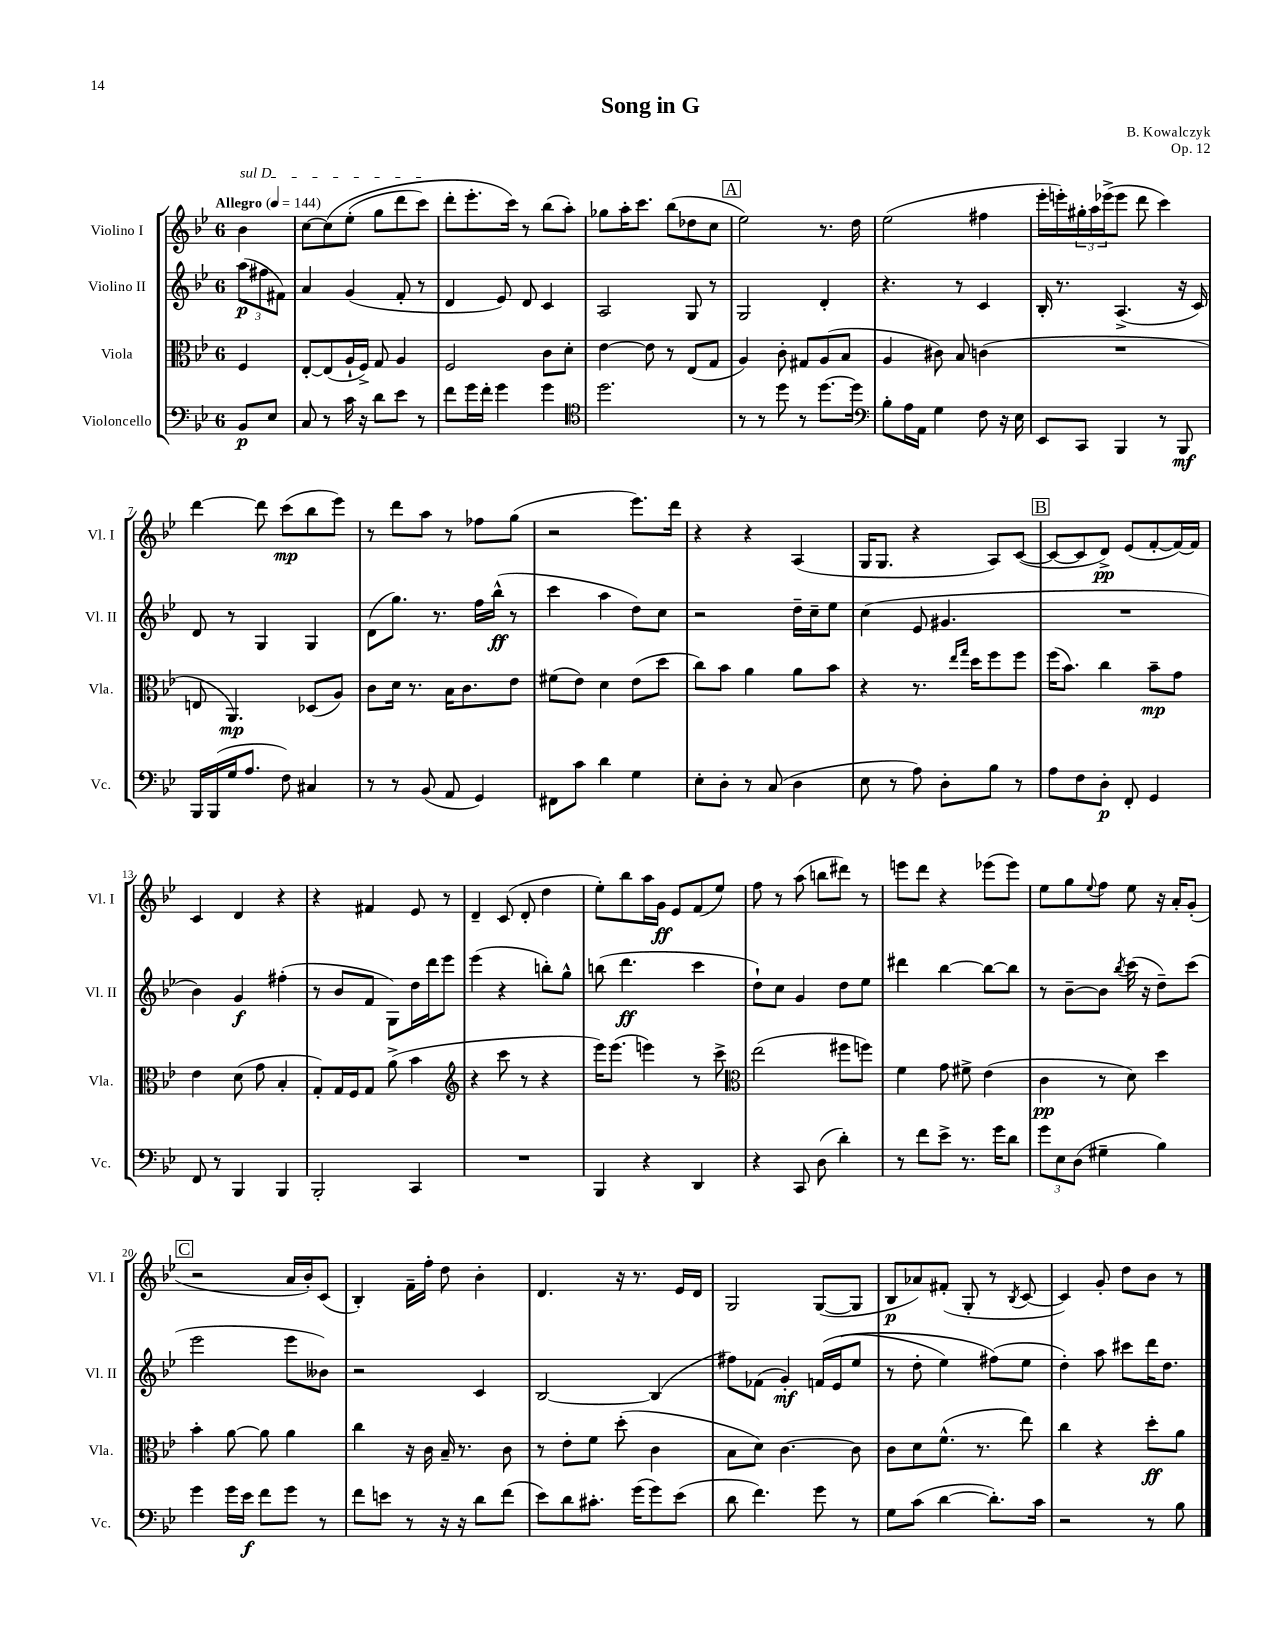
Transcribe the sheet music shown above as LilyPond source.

\header { title = "Song in G" composer = "B. Kowalczyk" opus = "Op. 12" }
<<
\new StaffGroup <<
\new Staff = "s0" \with { instrumentName = "Violino I" shortInstrumentName = "Vl. I" } {
    \clef treble \key bes \major \once \override Staff.TimeSignature.style = #'single-digit \time 6/8 \partial 4 \tempo "Allegro" 4 = 144
    \once \override TextSpanner.bound-details.left.text = \markup { \italic "sul D" } bes'4\startTextSpan |
    c''8~ c''8\( ees''8-.( g''8 d'''8 c'''8\stopTextSpan) |
    d'''8-. ees'''8.-. c'''16\) r8 bes''8( a''8-.) |
    ges''8 a''16-. c'''8. bes''8( des''8 c''8 |
    \mark \markup { \box "A" } ees''2) r8. d''16 |
    ees''2( fis''4 |
    ees'''16-. e'''16-.) \tuplet 3/2 { gis''16-. a''16 ees'''16->( } ees'''8 d'''8 c'''4) |
    d'''4~ d'''8 c'''8\mp( bes''8 ees'''8) |
    r8 d'''8 a''8 r8 fes''8 g''8( |
    r2 ees'''8.) d'''16 |
    r4 r4 a4( |
    g16 g8. r4 a8) c'8~( |
    \mark \markup { \box "B" } c'8~ c'8 d'8->\pp) ees'8( f'8~-. f'16~) f'16 |
    c'4 d'4 r4 |
    r4 fis'4 ees'8 r8 |
    d'4-- c'8( d'8-. d''4 |
    ees''8-.) bes''8 a''16 g'16\ff ees'8 f'8( ees''8) |
    f''8 r8 a''8( b''8 dis'''8) r8 |
    e'''8 d'''8 r4 ees'''8( ees'''8) |
    ees''8 g''8 \appoggiatura { ees''8 } f''8 ees''8 r16 a'16-. g'8-.( |
    \mark \markup { \box "C" } r2 a'16 bes'16-.) c'8( |
    bes4-.) f'16-- f''16-. d''8 bes'4-. |
    d'4. r16 r8. ees'16 d'16 |
    g2 g8~( g8 |
    bes8\p aes'8) fis'8-.( g8-. r8 \acciaccatura { bes8 } c'8~ |
    c'4) g'8-. d''8 bes'8 r8 \bar "|." |
}
\new Staff = "s1" \with { instrumentName = "Violino II" shortInstrumentName = "Vl. II" } {
    \clef treble \key bes \major \once \override Staff.TimeSignature.style = #'single-digit \time 6/8 \partial 4
    \tuplet 3/2 { a''8\p( fis''8 fis'8) } |
    a'4 g'4( f'8-. r8 |
    d'4 ees'8) d'8 c'4 |
    a2 g8 r8 |
    \mark \markup { \box "A" } g2 d'4-. |
    r4. r8 c'4 |
    bes16-. r8. a4.->( r16 c'16) |
    d'8 r8 g4 g4 |
    d'8( g''8.) r8. f''16 bes''16-^\ff( r8 |
    c'''4 a''4 d''8) c''8 |
    r2 d''16-- c''16-- ees''8 |
    c''4( ees'8 gis'4. |
    \mark \markup { \box "B" } R2. |
    bes'4) g'4\f fis''4-.( |
    r8 bes'8 f'8 g8) d''16 d'''16 ees'''8 |
    ees'''4( r4 b''8-.) g''8-^ |
    b''8( d'''4.\ff c'''4 |
    d''8-!) c''8 g'4 d''8 ees''8 |
    dis'''4 bes''4~ bes''8~ bes''8 |
    r8 bes'8~-- bes'8 \acciaccatura { bes''8 } c'''16( r16 d''8--) c'''8( |
    \mark \markup { \box "C" } ees'''2 ees'''8 beses'8) |
    r2 c'4 |
    bes2~ bes4( |
    fis''8) fes'8( g'4-.\mf) f'16\( ees'16( ees''8 |
    r8 d''8-. ees''4) fis''8(\) ees''8 |
    d''4-.) a''8 cis'''8 d'''16 d''8. \bar "|." |
}
\new Staff = "s2" \with { instrumentName = "Viola" shortInstrumentName = "Vla." } {
    \clef alto \key bes \major \once \override Staff.TimeSignature.style = #'single-digit \time 6/8 \partial 4
    f4 |
    ees8~-. ees8( a16-! f16->) g8 a4 |
    f2 c'8 d'8-. |
    ees'4~ ees'8 r8 ees8( g8 |
    \mark \markup { \box "A" } a4) c'8-. gis8 a8( bes8 |
    a4 cis'8) bes8 c'4( |
    R2. |
    e8 a,4.\mp) des8( a8) |
    c'8 d'16 r8. bes16 c'8. ees'8 |
    fis'8( ees'8) d'4 ees'8( d''8 |
    c''8) bes'8 a'4 a'8 bes'8 |
    r4 r8. \grace { ees''16 g''16 } d''16 f''8 f''8 |
    \mark \markup { \box "B" } f''16( bes'8.) c''4 bes'8--\mp g'8 |
    ees'4 d'8( g'8 bes4-. |
    g8-.) g16 f16 g8 a'8->( bes'4 |
    \clef treble r4 c'''8 r8 r4 |
    ees'''16) ees'''8.( e'''4) r8 c'''8-> |
    \clef alto ees''2( fis''8 f''8) |
    f'4 g'8 fis'8-> ees'4( |
    c'4\pp r8 d'8) d''4 |
    \mark \markup { \box "C" } bes'4-. a'8~ a'8 a'4 |
    c''4 r16 c'16 bes16-- r8. c'8 |
    r8 ees'8-. f'8 d''8-.( c'4 |
    bes8 d'8) c'4.~ c'8 |
    c'8 d'8 f'8.-^( r8. ees''8) |
    c''4 r4 d''8-.\ff a'8 \bar "|." |
}
\new Staff = "s3" \with { instrumentName = "Violoncello" shortInstrumentName = "Vc." } {
    \clef bass \key bes \major \once \override Staff.TimeSignature.style = #'single-digit \time 6/8 \partial 4
    bes,8\p ees8 |
    c8 r8 c'16 r16 d'8 ees'8 r8 |
    f'8 g'16 f'16-. g'4 g'4 |
    \clef tenor d''2. |
    \mark \markup { \box "A" } r8 r8 d''8 r8 d''8.~ d''16 |
    \clef bass bes8-. a16 a,16 g4 f8 r16 ees16 |
    ees,8 c,8 bes,,4 r8 bes,,8\mf |
    bes,,16 bes,,16( g16 a8. f8) cis4 |
    r8 r8 bes,8( a,8 g,4) |
    fis,8 c'8 d'4 g4 |
    ees8-. d8-. r8 c8( d4 |
    ees8 r8 a8) d8-. bes8 r8 |
    \mark \markup { \box "B" } a8 f8 d8-.\p f,8-. g,4 |
    f,8 r8 bes,,4 bes,,4 |
    bes,,2-. c,4 |
    R2. |
    bes,,4 r4 d,4 |
    r4 c,8 d8( d'4-.) |
    r8 f'8 ees'8-> r8. g'16 d'8 |
    \tuplet 3/2 { g'8 ees8 d8( } gis4-- bes4) |
    \mark \markup { \box "C" } g'4 g'16 ees'16\f f'8 g'8 r8 |
    f'8 e'8 r8 r16 r16 d'8 f'8( |
    ees'8) d'8 cis'8.-. g'16( g'8) ees'8( |
    d'8 f'4.) g'8 r8 |
    g8 c'8( d'4~ d'8.-.) c'16 |
    r2 r8 bes8 \bar "|." |
}
>>
>>
